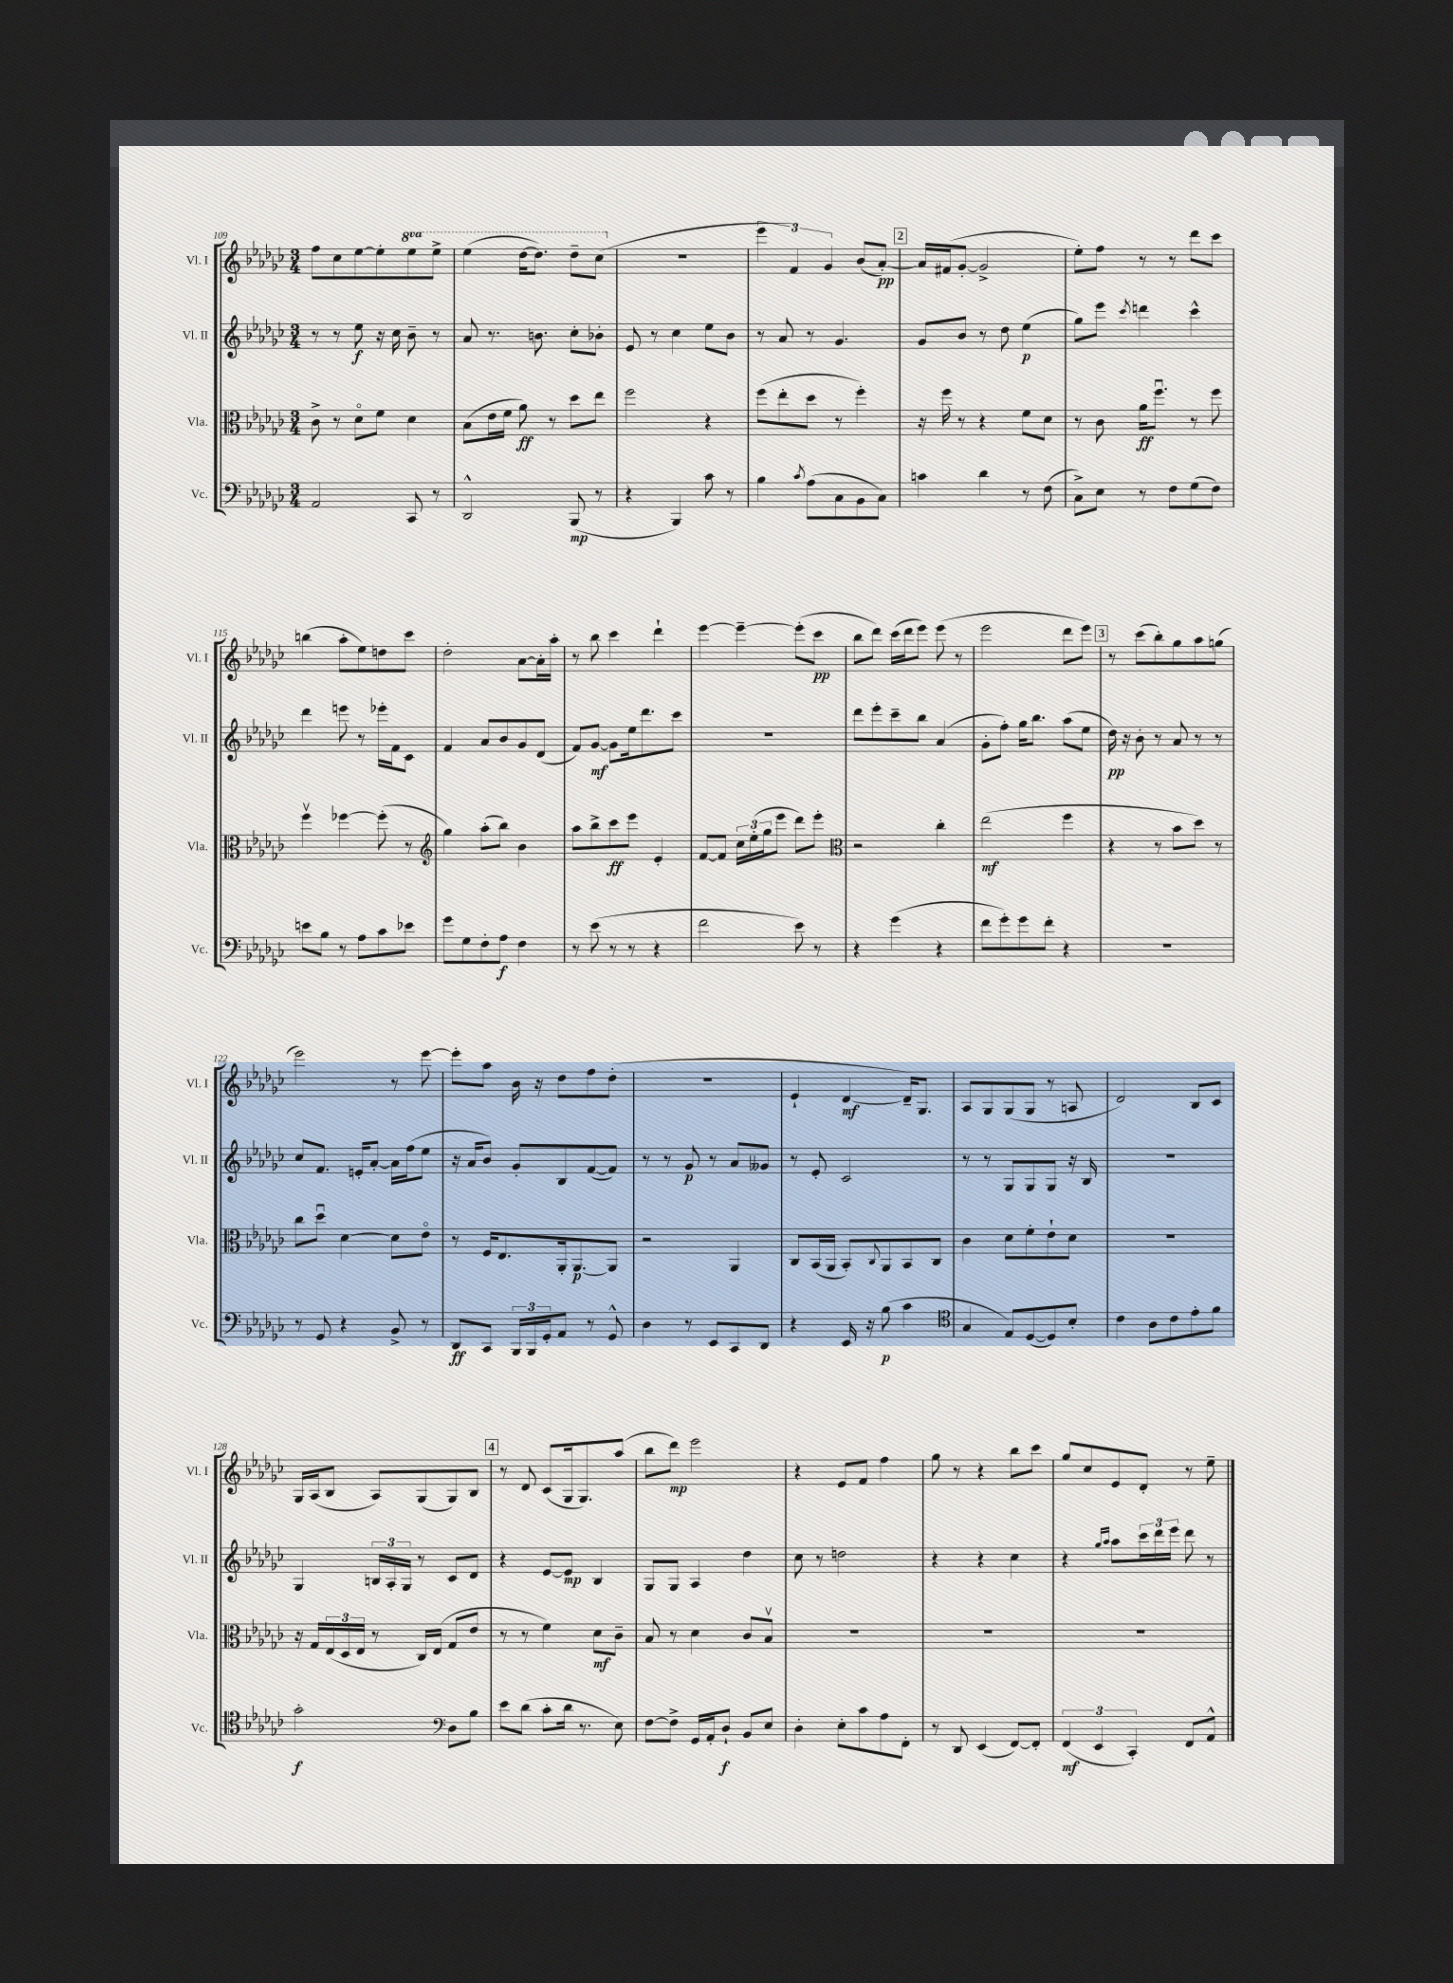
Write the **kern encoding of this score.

**kern	**kern	**kern	**kern
*staff4	*staff3	*staff2	*staff1
*clefF4	*clefC3	*clefG2	*clefG2
*k[b-e-a-d-g-c-]	*k[b-e-a-d-g-c-]	*k[b-e-a-d-g-c-]	*k[b-e-a-d-g-c-]
*M3/4	*M3/4	*M3/4	*M3/4
2AA-	8c-^	8r	8ff
.	8r	8r	8cc-
.	8d-o	8ee-	[8ee-
.	8f	16r	8ee-']
.	.	16cc-	.
8CC-	4d-	8b-~	8eee-
8r	.	8r	8eee-^
=	=	=	=
2DD-^^	(8B-	8a-	(4eee-
.	16e-	8.r	.
.	16f	.	.
.	8a-)	.	[16ddd-
.	.	8.b	8.ddd-])
.	8r	.	.
(8BBB-	8dd-	8cc-'	8ddd-~
8r	8ee-	8b-'	(8ccc-
=	=	=	=
4r	2ff	8e-	2.r
.	.	8r	.
4BBB-)	.	4cc-	.
8c-	4r	8ee-	.
8r	.	8b-	.
=	=	=	=
4B-	(8ff	8r	6eee-
.	8ee-'	8a-	.
.	.	.	6f)
8qc-	.	.	.
(8A-	8dd-	8r	.
.	.	.	6g-
8C-	8r	4.g-	.
8BB-	4ff')	.	(8b-
8C-)	.	.	[8a-')
=	=	=	=
4c	16r	8g-	16a-]
.	16ff	.	(16f#
.	8r	8b-	[8g-'
4d-	4r	8r	2g-^]
.	.	8dd-	.
8r	8f	(4ee-	.
(8F	8d-	.	.
=	=	=	=
8C-^)	8r	8gg-)	8ee-')
8E-	8c-	8eee-	8ff
.	.	8qccc-	.
8r	16a-	4ddd	8r
.	8.ffu	.	.
8F	.	.	8r
(8G-	8r	4ccc-^^	8ddd-
8F)	8ff	.	8ccc-
=	=	=	=
8e	4ffv	4ddd-	(4bb
8B-	.	.	.
8r	[4ff-	8eee	8aa-'
8A-	.	8r	8ee-)
8c-	(8ff-']	16eee-'	8dd
.	.	16f	.
8e-	8r	8c-	8ccc-
=	=	=	=
*	*clefG2	*	*
8g-	4gg-)	4f	2dd-'
8G-	.	.	.
8F'	(8aa-'	8a-	.
8A-	8bb-)	8b-	.
4F	4b-	8g-	[8a-
.	.	(8d-	16a-']
.	.	.	16aa-'
=	=	=	=
8r	8aa-	8f)	8r
(8e-	8bb-^	[8g-	8bb-
8r	8ccc-	8g-]	4ccc-
8r	8eee-	16ee-	.
.	.	8.ddd-	.
4r	4e-'	.	4ddd-`
.	.	8ccc-	.
=	=	=	=
2f	[8f	2.r	[4eee-
.	8f]	.	.
.	24cc-	.	4eee-~_
.	(24ee-'	.	.
.	24gg-	.	.
.	8eee-	.	.
8e-)	8ddd-)	.	(8eee-']
8r	8eee-'	.	8ccc-
=	=	=	=
*	*clefC3	*	*
4r	2r	8ddd-	8bb-
.	.	8eee-'	8ddd-)
(4g-	.	8ccc-~	(16ccc-
.	.	.	16ddd-
.	.	8bb-	8eee-)
4r	4cc-'	(4a-	(8eee-
.	.	.	8r
=	=	=	=
8f	(2ee-	8g-'	2eee-
8g-')	.	8ff')	.
8g-	.	16gg-	.
.	.	8.bb-	.
8f'	.	.	.
4r	4ff	(8aa-	8ddd-
.	.	8ee-	8eee-)
=	=	=	=
2.r	4r	16dd-)	8r
.	.	16r	.
.	.	8b-'	(8ccc-
.	8r	8r	8bb-')
.	8b-	8a-	8gg-
.	8dd-)	8r	8aa-
.	8r	8r	(8gg
=	=	=	=
8r	8cc-	8cc-	2eee-)
8GG-	8dd-u	8.f	.
4r	[4d-	.	.
.	.	16e'	.
.	.	[8a-'	.
8BB-^	8d-]	16a-]	8r
.	.	(16ff	.
8r	8e-o	8ee-	[8eee-
=	=	=	=
8DD-	8r	16r	8eee-']
.	.	16a-	.
8CC-	16F	8b-)	8aa-
.	8.E-	.	.
24BBB-	.	8g-'	16b-
24BBB-	.	.	.
.	.	.	16r
24GG-'	.	.	.
8AA-	16AA-'	8B-	8dd-
.	[8.AA-	.	.
8r	.	([8f	8ff
8GG-^^	8AA-]	8f])	(8dd-'
=	=	=	=
4D-	2r	8r	2.r
.	.	8r	.
8r	.	8g-	.
8EE-	.	8r	.
8CC-	4AA-	8a-	.
8DD-	.	8g--	.
=	=	=	=
4r	8C-	8r	4e-`
.	(16BB-	8e-'	.
.	16AA-	.	.
16EE-	8BB-')	2c-	[4d-
16r	.	.	.
.	8qqC-	.	.
(8B-	8AA-	.	.
4c-	8BB-	.	16d-~])
.	.	.	8.G-
.	8C-	.	.
=	=	=	=
*clefC4	*	*	*
4G-	4c-	8r	8A-
.	.	8r	8G-
8E-)	8d-	8G-	(8G-
([8D-	8f'	8G-	8G-
8D-])	8e-`	8G-	8r
8B-'	8d-	16r	8A
.	.	16B-	.
=	=	=	=
4c-	2.r	2.r	2d-)
8A-	.	.	.
8c-	.	.	.
8e-'	.	.	8B-
8f	.	.	8c-
=	=	=	=
2g-'	16r	4G-	16G-
.	16G-	.	(16A-
.	(24E-	.	8B-
.	24D-	.	.
.	24E-	.	.
.	8r	24B	8A-)
.	.	24A-'	.
.	.	24G-	.
.	16C-)	8r	(8G-
.	(16E-	.	.
*clefF4	*	*	*
8D-	8G-	8c-	8G-)
8B-	8e-	8d-	8B-
=	=	=	=
8e-	8r	4r	8r
(8d-	8r	.	8d-
8c-'	4f)	[8e-	(8c-
16d-	.	8e-]	16G-
8.r	.	.	8.G-)
.	8d-	4B-	.
8E-)	8c-~	.	(8aa-
=	=	=	=
[8F	8B-	8G-	8bb-
8F^]	8r	8G-	8ddd-)
16GG-	4d-	4A-	2eee-
16AA-'	.	.	.
8D-`	.	.	.
8BB-	8c-	4dd-	.
8E-	8B-v	.	.
=	=	=	=
4D-'	2.r	8cc-	4r
.	.	8r	.
8E-'	.	2dd	8e-
8c-	.	.	8f
8A-	.	.	4ff
8FF'	.	.	.
=	=	=	=
8r	2.r	4r	8gg-
8DD-	.	.	8r
(4EE-	.	4r	4r
[8FF)	.	4cc-	8bb-
8FF']	.	.	8ccc-
=	=	=	=
(6FF	2.r	4r	8gg-
.	.	.	8cc-
6EE-	.	.	.
.	.	16qqgg-	.
.	.	16qqaa-	.
.	.	8aa-	8e-
6CC-')	.	.	.
.	.	24ccc-	8d-'
.	.	24ddd-	.
.	.	24eee-	.
8FF	.	8ddd-	8r
8AA-^^	.	8r	8ee-~
==	==	==	==
*-	*-	*-	*-
